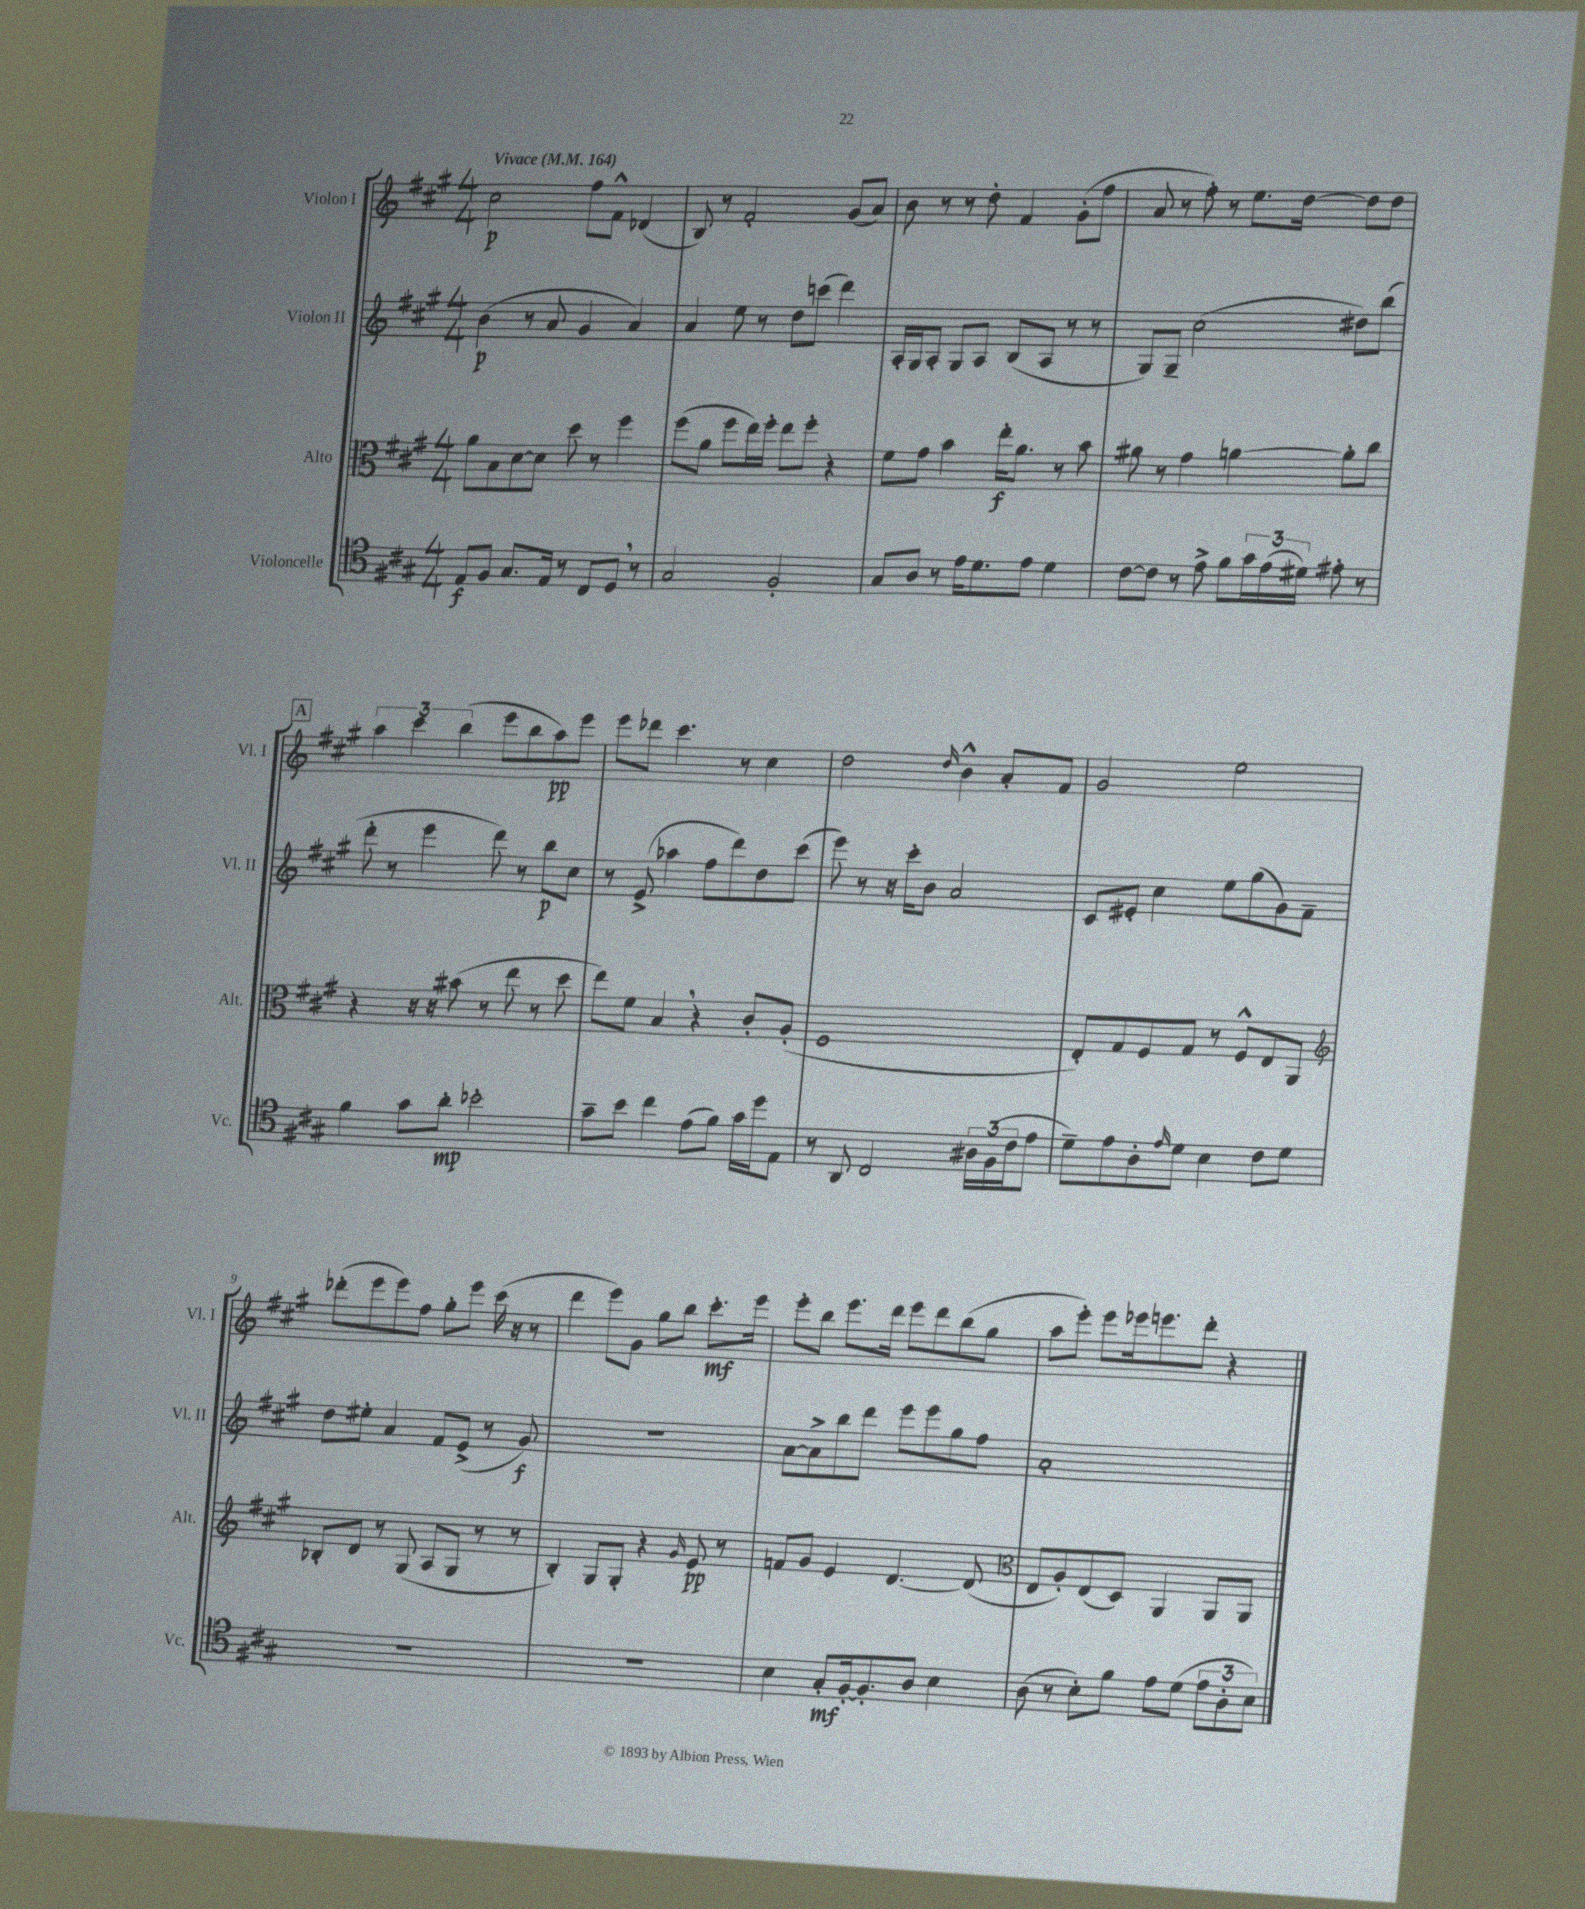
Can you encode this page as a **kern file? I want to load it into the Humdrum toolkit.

**kern	**dynam	**kern	**dynam	**kern	**dynam	**kern	**dynam
*part4	*part4	*part3	*part3	*part2	*part2	*part1	*part1
*staff4	*staff4	*staff3	*staff3	*staff2	*staff2	*staff1	*staff1
*I"Violoncelle	*	*I"Alto	*	*I"Violon II	*	*I"Violon I	*
*I'Vc.	*	*I'Alt.	*	*I'Vl. II	*	*I'Vl. I	*
*clefC4	*	*clefC3	*	*clefG2	*	*clefG2	*
*k[f#c#g#]	*	*k[f#c#g#]	*	*k[f#c#g#]	*	*k[f#c#g#]	*
*M4/4	*	*M4/4	*	*M4/4	*	*M4/4	*
*MM164	*	*MM164	*	*MM164	*	*MM164	*
=1	=1	=1	=1	=1	=1	=1	=1
!	!	!	!	!	!	!LO:TX:a:B:t=Vivace	!
8E/L	f	8a\L	.	(4b\	p	2cc#\	p
8F#/J	.	8B\	.	.	.	.	.
8.G#/L	.	[8d\	.	8r	.	.	.
.	.	8d\J]	.	8a/	.	.	.
16E/Jk	.	.	.	.	.	.	.
8r	.	8dd\	.	4g#/	.	8ff#\L	.
8C#/L	.	8r	.	.	.	8f#^^\J	.
8D,/J	.	4ff#\	.	4a/)	.	(4d-X/	.
8r	.	.	.	.	.	.	.
=2	=2	=2	=2	=2	=2	=2	=2
2G#/	.	(8ff#\L	.	4a/	.	8B/)	.
.	.	8a\J	.	.	.	8r	.
.	.	8ff#\L	.	8ee\	.	2f#'/	.
.	.	16ee\L)	.	8r	.	.	.
.	.	16ff#'\JJ	.	.	.	.	.
2F#'/	.	8ee\L	.	8dd\L	.	.	.
.	.	8ff#'\J	.	(8cccn\J	.	.	.
.	.	4r	.	4ddd\)	.	(8g#/L	.
.	.	.	.	.	.	8a/J)	.
=3	=3	=3	=3	=3	=3	=3	=3
8G#/L	.	8f#\L	.	16A'/LL	.	8b\	.
.	.	.	.	16G#/J	.	.	.
8A/J	.	8g#\J	.	8A'/J	.	8r	.
8r	.	4b\	.	8G#/L	.	8r	.
16e\KL	.	.	.	8A/J	.	8dd'\	.
8.d\	.	.	.	.	.	.	.
.	.	16ee'\KL	f	(8B/L	.	4f#/	.
.	.	8.a\J	.	.	.	.	.
8e\J	.	.	.	8A/J	.	.	.
4d\	.	8r	.	8r	.	(8g#'\L	.
.	.	8b\	.	8r	.	8ff#\J	.
=4	=4	=4	=4	=4	=4	=4	=4
[8c#\L	.	8a#X\	.	8G#/L)	.	8a/	.
8c#\J]	.	8r	.	8G#~/J	.	8r	.
8r	.	4g#\	.	(2cc#\	.	8ff#'\)	.
8e^\	.	.	.	.	.	8r	.
8f#\L	.	[4an\	.	.	.	8.ee\L	.
24g#\L	.	.	.	.	.	.	.
(24e\	.	.	.	.	.	.	.
.	.	.	.	.	.	[16dd\Jk	.
24d#X\JJ)	.	.	.	.	.	.	.
8e#X'\	.	8a'\L]	.	8dd#X\L)	.	8dd\L]	.
8r	.	8cc#\J	.	(8bb\J	.	8dd\J	.
!!LO:LB:g=z
!!LO:REH:place=s1:t=A
=5	=5	=5	=5	=5	=5	=5	=5
4f#\	.	4r	.	8ddd'\	.	6aa\	.
.	.	.	.	8r	.	.	.
.	.	.	.	.	.	6ccc#\	.
8g#\L	.	16r	.	4eee\	.	.	.
.	.	16r	.	.	.	.	.
.	.	.	.	.	.	(6bb\	.
8a'\J	mp	(8b#X\	.	.	.	.	.
2b-X'\	.	8r	.	8ddd\)	.	8eee\L	.
.	.	8ee\	.	8r	.	8bb\	.
.	.	8r	.	8bb\L	p	8aa\)	pp
.	.	8dd\	.	8cc#\J	.	8eee\J	.
=6	=6	=6	=6	=6	=6	=6	=6
8g#~\L	.	8ee\L)	.	8r	.	8eee\L	.
8b\J	.	8f#\J	.	(8e^/	.	8ddd-X\J	.
4cc#\	.	4B,/	.	4aa-X\	.	4.ccc#\	.
(8e\L	.	4r	.	8ff#\L	.	.	.
8f#\J)	.	.	.	8ddd\)	.	8r	.
16g#\LL	.	8c#'/L	.	8dd\	.	4cc#\	.
16dd\J	.	.	.	.	.	.	.
8E\J	.	(8A'/J	.	(8ccc#\J	.	.	.
=7	=7	=7	=7	=7	=7	=7	=7
8r	.	1F#	.	8eee\)	.	2dd\	.
8AA/	.	.	.	8r	.	.	.
2C#/	.	.	.	16r	.	.	.
.	.	.	.	16ccc#'\KL	.	.	.
.	.	.	.	8b\J	.	.	.
.	.	.	.	.	.	16qqdd/	.
.	.	.	.	2a/	.	4b^^\	.
24A#X\LL	.	.	.	.	.	8a'/L	.
(24F#\	.	.	.	.	.	.	.
24c#\J	.	.	.	.	.	.	.
8e\J	.	.	.	.	.	8f#/J	.
=8	=8	=8	=8	=8	=8	=8	=8
8d~\L)	.	8E'/L)	.	8c#/L	.	2g#/	.
8e\	.	8G#/	.	8e#X'/J	.	.	.
8A'\	.	8F#/	.	4cc#\	.	.	.
16qqe/	.	.	.	.	.	.	.
8d\J	.	8G#/J	.	.	.	.	.
4B\	.	8r	.	8ee\L	.	2ee\	.
.	.	8F#^^/L	.	(8gg#\	.	.	.
8c#\L	.	8E/	.	8g#\)	.	.	.
8d\J	.	8AA/J	.	8f#~\J	.	.	.
!!LO:LB:g=z
=9	=9	=9	=9	=9	=9	=9	=9
*	*	*clefG2	*	*	*	*	*
1r	.	8B-X'/L	.	8dd\L	.	(8ddd-X'\L	.
.	.	8d/J	.	8ee#X'\J	.	8eee\	.
.	.	8r	.	4a/	.	8eee\)	.
.	.	(8G#/	.	.	.	8ff#\J	.
.	.	8A/L	.	8f#/L	.	8gg#'\L	.
.	.	8G#/J	.	(8e^/J	.	8eee\J	.
.	.	8r	.	8r	.	(16ccc#\	.
.	.	.	.	.	.	16r	.
.	.	8r	.	8g#/)	f	8r	.
=10	=10	=10	=10	=10	=10	=10	=10
1r	.	4B'/)	.	1r	.	4ddd\	.
.	.	8G#/L	.	.	.	8eee\L)	.
.	.	8G#'/J	.	.	.	8g#\J	.
.	.	4r	.	.	.	8gg#\L	.
.	.	.	.	.	.	8bb\J	.
.	.	16qqg#/	.	.	.	.	.
.	.	8e/	pp	.	.	8.ccc#'\L	mf
.	.	8r	.	.	.	.	.
.	.	.	.	.	.	16eee\Jk	.
=11	=11	=11	=11	=11	=11	=11	=11
4B\	.	8fn/L	.	[8a\L	.	8eee'\L	.
.	.	8g#/J	.	8a^\]	.	8bb\J	.
8G#'/L	mf	4e/	.	8bb\	.	8.eee\L	.
[16F#'/k	.	.	.	8ddd\J	.	.	.
8.F#'/]	.	.	.	.	.	16ddd\Jk	.
.	.	[4.d/	.	8eee\L	.	8eee\L	.
8A/J	.	.	.	8eee\	.	8ddd\	.
4B\	.	.	.	8gg#\	.	(8bb\	.
.	.	(8d/]	.	8ff#\J	.	8gg#\J	.
=12	=12	=12	=12	=12	=12	=12	=12
*	*	*clefC3	*	*	*	*	*
(8A\	.	8E/L	.	1a'	.	8aa\L	.
8r	.	8A'/)	.	.	.	8eee'\J)	.
8B'\L)	.	(8E/	.	.	.	8eee\L	.
8f#\J	.	8D/J)	.	.	.	16eee-X\k	.
.	.	.	.	.	.	8.eeen\	.
8e\L	.	4AA/	.	.	.	.	.
(8d\J	.	.	.	.	.	8ddd'\J	.
12e\L	.	8AA/L	.	.	.	4r	.
12A'\	.	.	.	.	.	.	.
.	.	8AA/J	.	.	.	.	.
12B\J)	.	.	.	.	.	.	.
==	==	==	==	==	==	==	==
*-	*-	*-	*-	*-	*-	*-	*-
